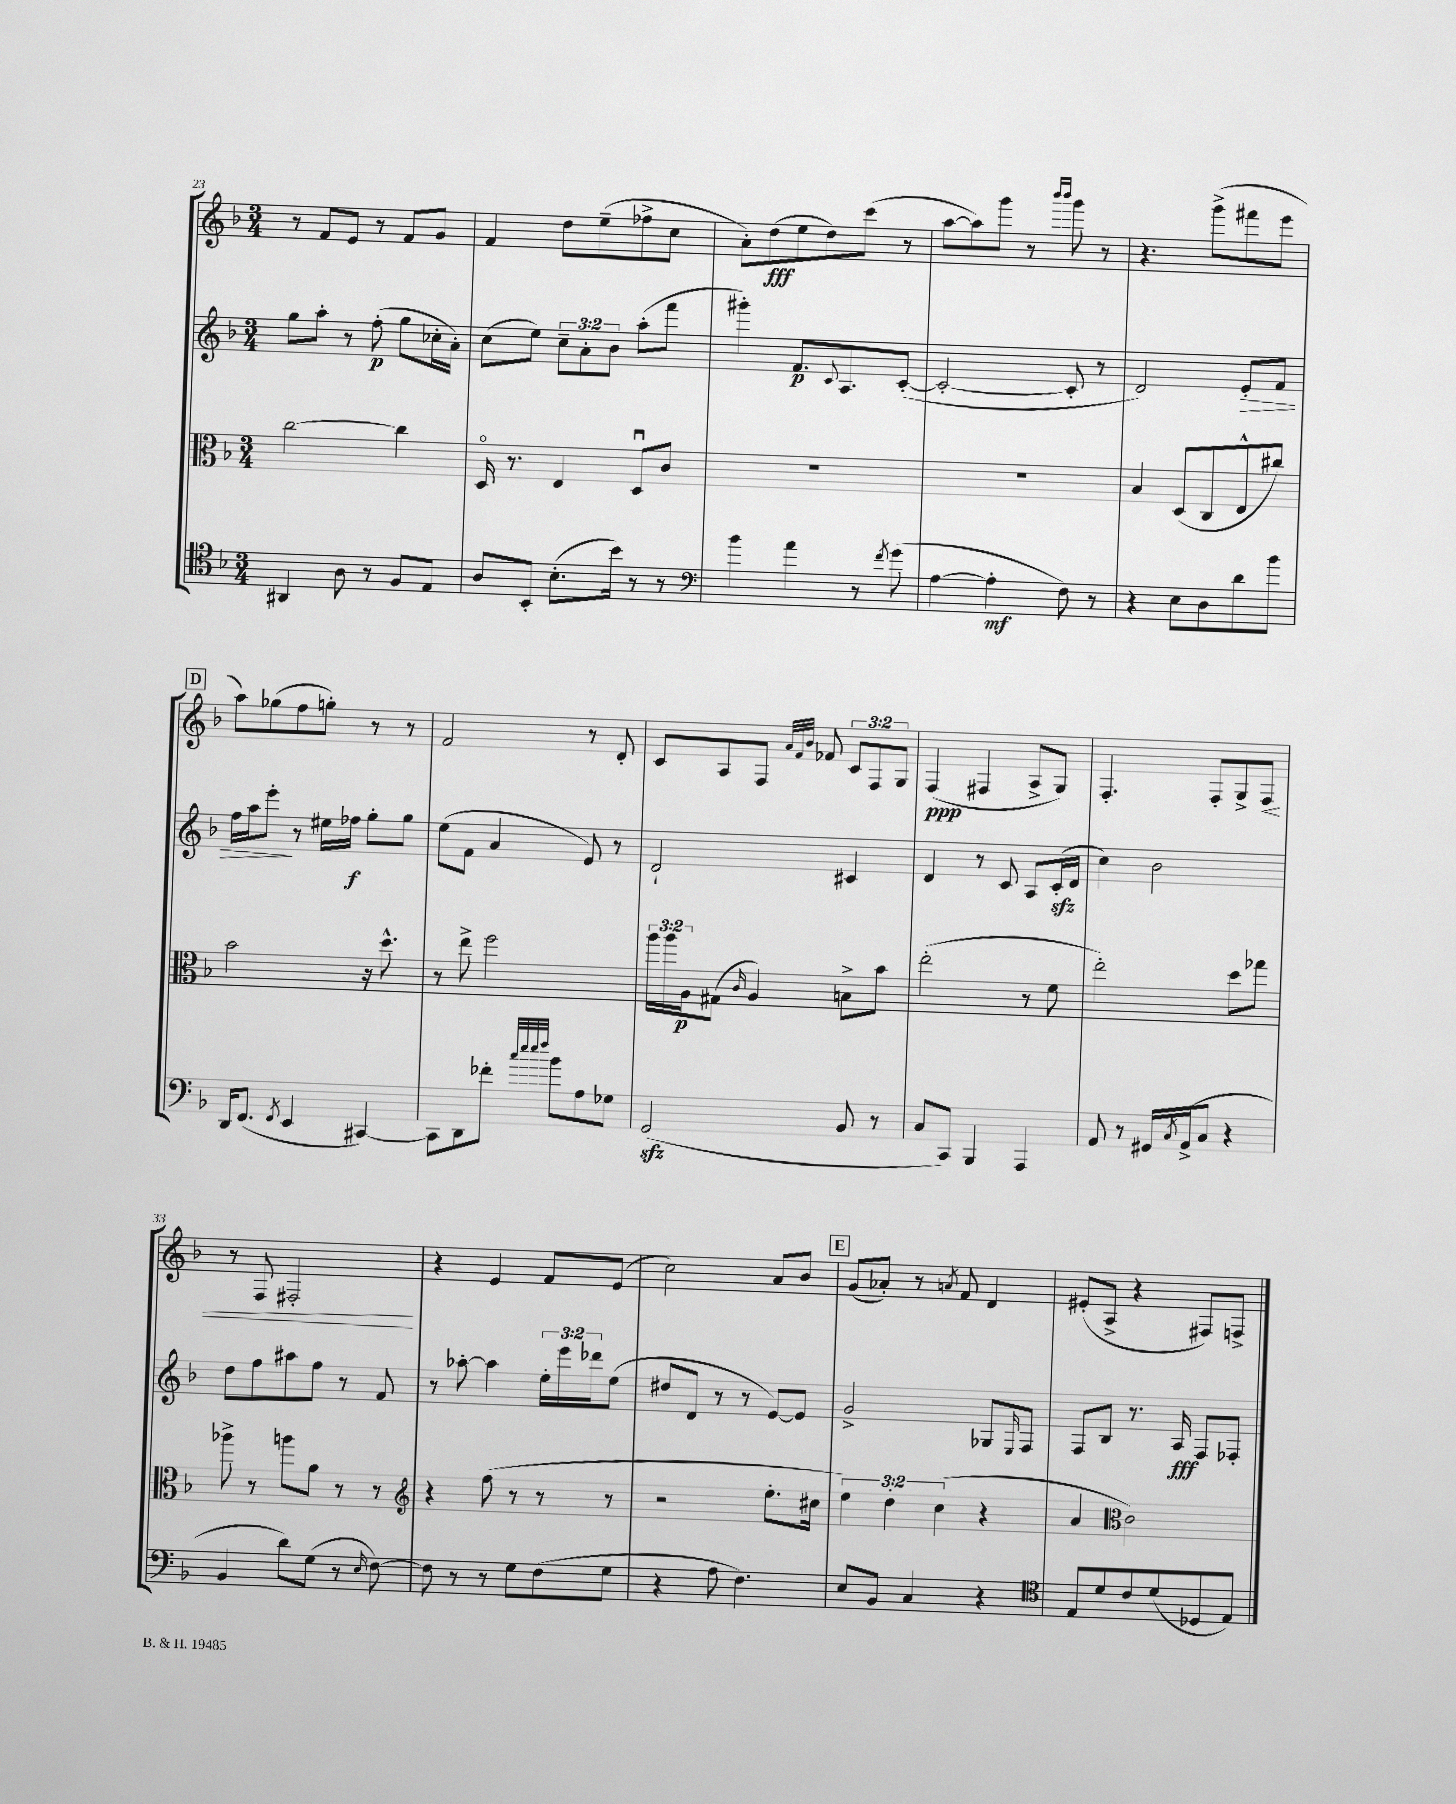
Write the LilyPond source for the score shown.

<<
\new StaffGroup <<
\new Staff = "s0" {
    \clef treble \key f \major \numericTimeSignature \time 3/4 \override Staff.TupletNumber.text = #tuplet-number::calc-fraction-text
    r8 f'8 e'8 r8 f'8 g'8 |
    f'4 d''8 e''8--( fes''8-> c''8 |
    a'8-.) d''8\fff( e''8 d''8) c'''8( r8 |
    a''8~ a''8) g'''8 r8 \grace { bes'''16 bes'''16 } g'''8 r8 |
    r4. g'''8->( fis'''8 e'''8 |
    \mark \markup { \box "D" } a''8) ges''8( f''8 g''8-.) r8 r8 |
    f'2 r8 d'8-. |
    c'8 a8 f8 \grace { a'32 f'32 bes'32 } fes'8 \tuplet 3/2 { c'8 f8 g8 } |
    f4\ppp( fis4 a8-> g8) |
    f4.-. f8-. g8-> f8\< |
    r8 f8 fis2-.\! |
    r4 e'4 f'8 e'8( |
    c''2) a'8 bes'8 |
    \mark \markup { \box "E" } g'8( aes'8-.) r8 \acciaccatura { a'8 } f'8 d'4 |
    eis'8-.( a8-> r4 fis8) f8-> \bar "|." |
}
\new Staff = "s1" {
    \clef treble \key f \major \numericTimeSignature \time 3/4 \override Staff.TupletNumber.text = #tuplet-number::calc-fraction-text
    g''8 a''8-. r8 f''8-.\p( g''8 ces''16-. a'16-.) |
    c''8( e''8) \tuplet 3/2 { c''8-- a'8-. bes'8 } a''8-.( f'''8 |
    gis'''4-.) f'8.\p \appoggiatura { c'8 } a8. c'8~-.( |
    c'2~-. c'8-. r8 |
    d'2) e'8-.\> f'8 |
    \mark \markup { \box "D" } f''16 a''16 e'''8-.\! r8 eis''16 fes''16\f g''8-. g''8 |
    e''8( f'8 a'4 e'8) r8 |
    d'2-! cis'4 |
    d'4 r8 c'8 a8 c'16-.\sfz( d'16 |
    c''4) bes'2 |
    d''8 f''8 ais''8 f''8 r8 f'8 |
    r8 aes''8~-. aes''4 \tuplet 3/2 { e''16-. e'''16 des'''16 } e''8( |
    dis''8 d'8 r8 r8 e'8~) e'8 |
    \mark \markup { \box "E" } g'2-> ges8 \grace { e16 } f8 |
    f8 bes8 r8. a16\fff f8 fes8-. \bar "|." |
}
\new Staff = "s2" {
    \clef alto \key f \major \numericTimeSignature \time 3/4 \override Staff.TupletNumber.text = #tuplet-number::calc-fraction-text
    c''2~ c''4 |
    d16\flageolet r8. e4 d8\downbow c'8 |
    R2. |
    R2. |
    bes4 d8( c8 e8-^ cis''8) |
    \mark \markup { \box "D" } bes'2 r16 d''8.-^ |
    r8 e''8-> f''2 |
    \tuplet 3/2 { a''16 a''16 a16\p } gis8( \grace { c'16 } a4) b8-> bes'8 |
    e''2-.( r8 f'8 |
    e''2-.) d''8 ges''8 |
    aes''8-> r8 a''8 a'8 r8 r8 |
    \clef treble r4 f''8( r8 r8 r8 |
    r2 e''8.-. cis''16 |
    \mark \markup { \box "E" } \tuplet 3/2 { e''4) d''4-. c''4( } r4 |
    a'4 \clef alto c'2) \bar "|." |
}
\new Staff = "s3" {
    \clef tenor \key f \major \numericTimeSignature \time 3/4
    ais,4 a8 r8 f8 e8 |
    a8 bes,8-. bes8.-.( bes'16) r8 r8 |
    \clef bass bes'4 a'4 r8 \acciaccatura { f'8 } g'8( |
    a4~ a4-.\mf f8) r8 |
    r4 e8 d8 d'8 bes'8 |
    \mark \markup { \box "D" } d,16 f,8.( \acciaccatura { f,8 } e,4 cis,4~) |
    cis,8 d,8 fes'8-. \grace { c''32 e''32 e''32 f''32 } bes'8 a8 ges8 |
    g,2\sfz( bes,8 r8 |
    c8 c,8) bes,,4 a,,4 |
    a,8 r8 gis,16 \acciaccatura { c8 } a,16->( c8 r4 |
    bes,4 d'8) g8( r8 \grace { e16 } f8~) |
    f8 r8 r8 g8 f8( g8 |
    r4 a8 f4.) |
    \mark \markup { \box "E" } e8 bes,8 c4 r4 |
    \clef tenor e8 d'8 c'8 d'8( des8 e8) \bar "|." |
}
>>
>>
\layout { \context { \Score currentBarNumber = #23 } }
